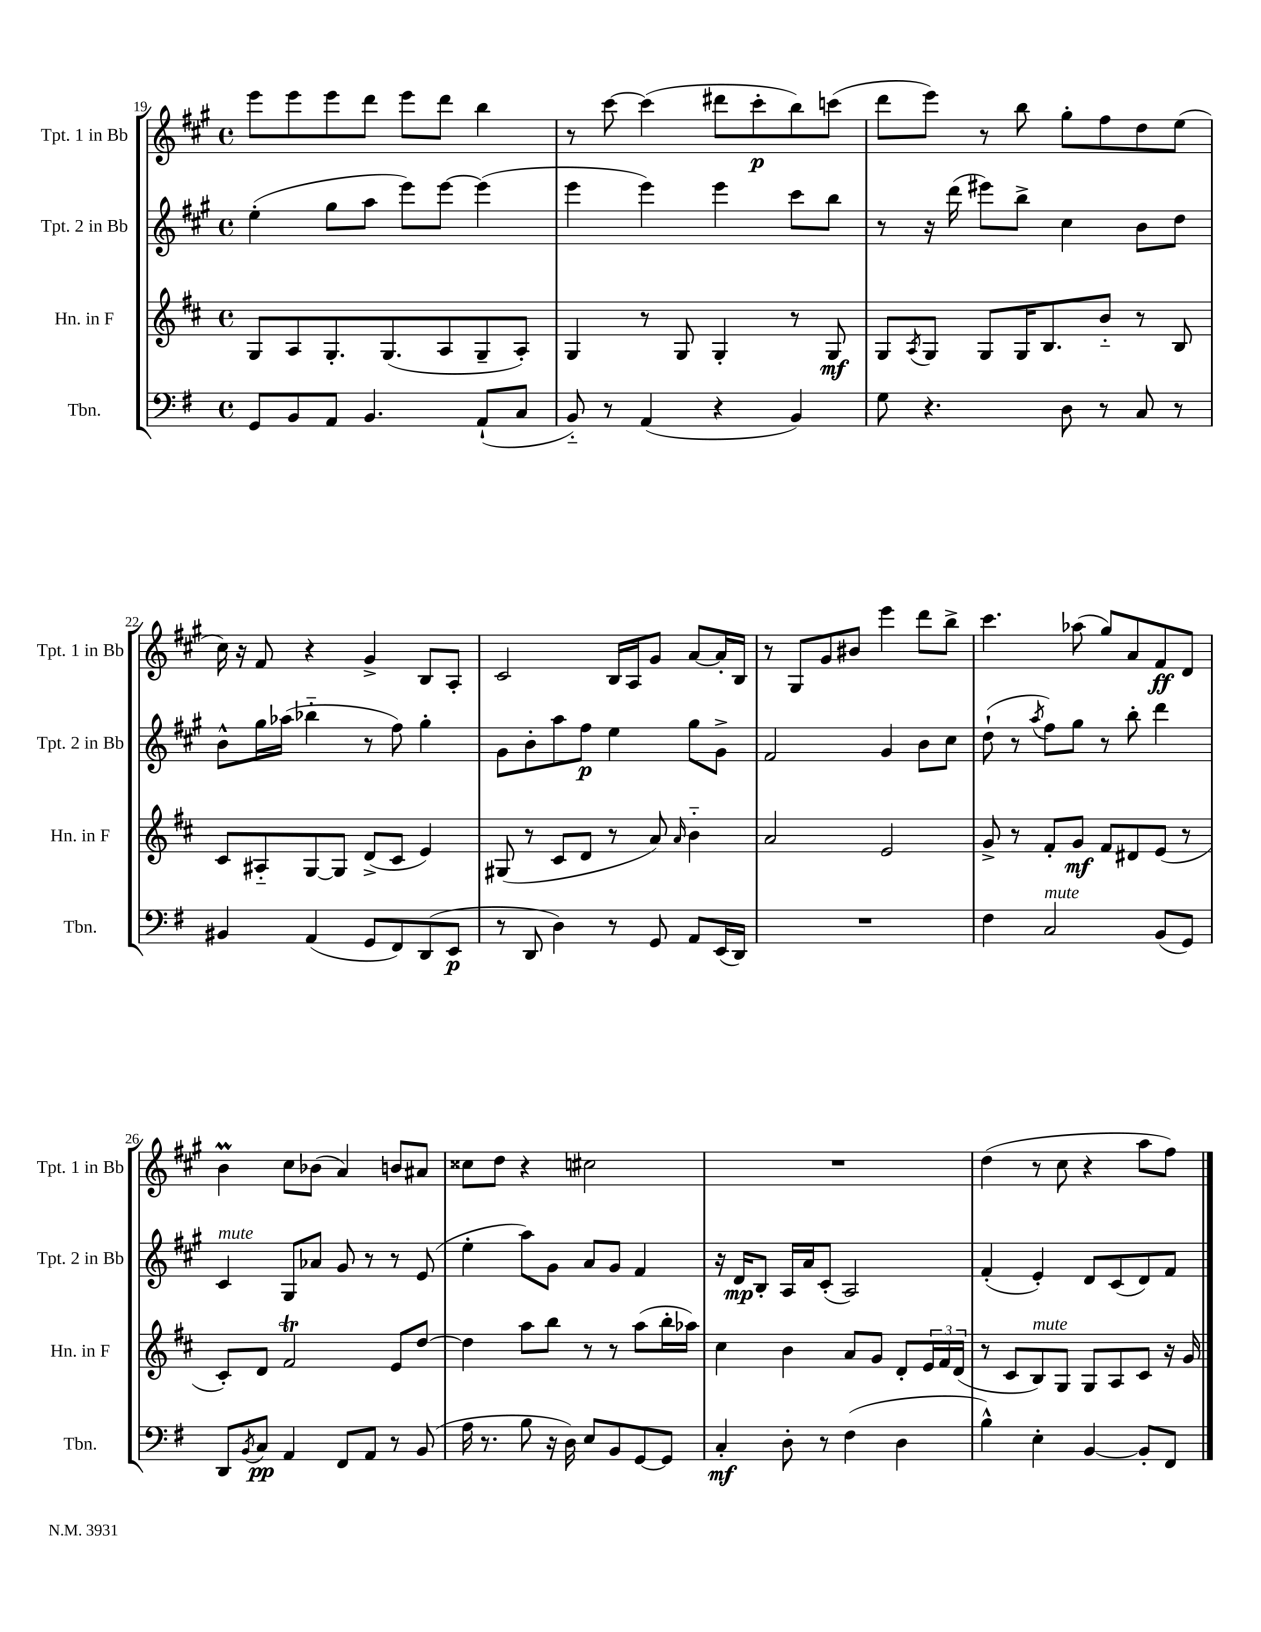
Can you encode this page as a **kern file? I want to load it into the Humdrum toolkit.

**kern	**dynam	**kern	**dynam	**kern	**dynam	**kern	**dynam
*part4	*part4	*part3	*part3	*part2	*part2	*part1	*part1
*staff4	*staff4	*staff3	*staff3	*staff2	*staff2	*staff1	*staff1
*I"Tbn.	*	*I"Hn. in F	*	*I"Tpt. 2 in Bb	*	*I"Tpt. 1 in Bb	*
*I'Tbn.	*	*I'Hn. in F	*	*I'Tpt. 2 in Bb	*	*I'Tpt. 1 in Bb	*
*clefF4	*	*clefG2	*	*clefG2	*	*clefG2	*
*k[f#]	*	*k[f#c#]	*	*k[f#c#g#]	*	*k[f#c#g#]	*
*M4/4	*	*M4/4	*	*M4/4	*	*M4/4	*
*met(c)	*	*met(c)	*	*met(c)	*	*met(c)	*
=19	=19	=19	=19	=19	=19	=19	=19
8GG/L	.	8G/L	.	(4ee'\	.	8eee\L	.
8BB/	.	8A/	.	.	.	8eee\	.
8AA/J	.	8.G'/	.	8gg#\L	.	8eee\	.
4.BB/	.	.	.	8aa\J	.	8ddd\J	.
.	.	(8.G/	.	.	.	.	.
.	.	.	.	8eee\L)	.	8eee\L	.
.	.	8A/	.	[8eee\J	.	8ddd\J	.
(8AA`/L	.	8G~/	.	(4eee\]	.	4bb\	.
8C/J	.	8A'/J)	.	.	.	.	.
=20	=20	=20	=20	=20	=20	=20	=20
8BB/)	.	4G/	.	4eee\	.	8r	.
8r	.	.	.	.	.	[8ccc#\	.
(4AA/	.	8r	.	4eee\)	.	(4ccc#\]	.
.	.	8G/	.	.	.	.	.
4r	.	4G'/	.	4eee\	.	8ddd#X\L	.
.	.	.	.	.	.	8ccc#'\	p
4BB/)	.	8r	.	8ccc#\L	.	8bb\)	.
.	.	8G/	mf	8bb\J	.	(8cccn\J	.
=21	=21	=21	=21	=21	=21	=21	=21
8G\	.	8G/L	.	8r	.	8ddd\L	.
.	.	8qA/	.	.	.	.	.
4.r	.	8G/J	.	16r	.	8eee\J)	.
.	.	.	.	(16ddd\	.	.	.
.	.	8G/L	.	8eee#X\L)	.	8r	.
.	.	16G/K	.	8bb^\J	.	8bb\	.
.	.	8.B/	.	.	.	.	.
8D\	.	.	.	4cc#\	.	8gg#'\L	.
8r	.	8b/J	.	.	.	8ff#\	.
8C/	.	8r	.	8b\L	.	8dd\	.
8r	.	8B/	.	8dd\J	.	(8ee\J	.
!!LO:LB:g=z
=22	=22	=22	=22	=22	=22	=22	=22
4BB#X/	.	8c#/L	.	8b^^\L	.	16cc#\)	.
.	.	.	.	.	.	16r	.
.	.	8A#X/	.	16gg#\L	.	8f#/	.
.	.	.	.	(16aa-X\JJ	.	.	.
(4AA/	.	[8G/	.	4bb-X\	.	4r	.
.	.	8G/J]	.	.	.	.	.
8GG/L	.	(8d^/L	.	8r	.	4g#^/	.
8FF#/)	.	8c#/J	.	8ff#\)	.	.	.
(8DD/	.	4e/)	.	4gg#'\	.	8B/L	.
8EE/J	p	.	.	.	.	8A'/J	.
=23	=23	=23	=23	=23	=23	=23	=23
8r	.	(8G#X/	.	8g#\L	.	2c#/	.
8DD/	.	8r	.	8b'\	.	.	.
4D\)	.	8c#/L	.	8aa\	.	.	.
.	.	8d/J	.	8ff#\J	p	.	.
8r	.	8r	.	4ee\	.	16B/LL	.
.	.	.	.	.	.	16A/J	.
8GG/	.	8a/)	.	.	.	8g#/J	.
.	.	16qqa/	.	.	.	.	.
8AA/L	.	4b\	.	8gg#\L	.	[8a/L	.
(16EE/L	.	.	.	8g#^\J	.	16a'/L]	.
16DD/JJ)	.	.	.	.	.	16B/JJ	.
=24	=24	=24	=24	=24	=24	=24	=24
1r	.	2a/	.	2f#/	.	8r	.
.	.	.	.	.	.	8G#/L	.
.	.	.	.	.	.	8g#/	.
.	.	.	.	.	.	8b#X/J	.
.	.	2e/	.	4g#/	.	4eee\	.
.	.	.	.	8b\L	.	8ddd\L	.
.	.	.	.	8cc#\J	.	8bb^\J	.
=25	=25	=25	=25	=25	=25	=25	=25
4F#\	.	8g^/	.	(8dd`\	.	4.ccc#\	.
.	.	8r	.	8r	.	.	.
.	.	.	.	8qaa/	.	.	.
!LO:TX:a:i:t=mute	!	!	!	!	!	!	!
2C/	.	8f#'/L	.	8ff#\L)	.	.	.
.	.	8g/J	mf	8gg#\J	.	(8aa-X\	.
.	.	8f#/L	.	8r	.	8gg#/L)	.
.	.	8d#X/	.	8bb'\	.	8a/	.
(8BB/L	.	(8e/J	.	4ddd\	.	8f#/	ff
8GG/J)	.	8r	.	.	.	8d/J	.
!!LO:LB:g=z
=26	=26	=26	=26	=26	=26	=26	=26
!	!	!	!	!LO:TX:a:i:t=mute	!	!	!
8DD/L	.	8c#'/L)	.	4c#/	.	4bM\	.
8qBB/	.	.	.	.	.	.	.
8C/J	pp	8d/J	.	.	.	.	.
4AA/	.	2f#t/	.	8G#/L	.	8cc#\L	.
.	.	.	.	8a-X/J	.	(8b-X\J	.
8FF#/L	.	.	.	8g#/	.	4a/)	.
8AA/J	.	.	.	8r	.	.	.
8r	.	8e/L	.	8r	.	8bn/L	.
(8BB/	.	[8dd/J	.	(8e/	.	8a#X/J	.
=27	=27	=27	=27	=27	=27	=27	=27
16A\	.	4dd\]	.	4ee'\	.	8cc##X\L	.
8.r	.	.	.	.	.	.	.
.	.	.	.	.	.	8dd\J	.
8B\	.	8aa\L	.	8aa\L)	.	4r	.
16r	.	8bb\J	.	8g#\J	.	.	.
16D\)	.	.	.	.	.	.	.
8E/L	.	8r	.	8a/L	.	2cc#X\	.
8BB/	.	8r	.	8g#/J	.	.	.
[8GG/	.	(8aa\L	.	4f#/	.	.	.
8GG/J]	.	16bb'\L	.	.	.	.	.
.	.	16aa-X\JJ)	.	.	.	.	.
=28	=28	=28	=28	=28	=28	=28	=28
4C'/	mf	4cc#\	.	16r	.	1r	.
.	.	.	.	16d/KL	mp	.	.
.	.	.	.	8B'/J	.	.	.
8D'\	.	4b\	.	16A/LL	.	.	.
.	.	.	.	16a/J	.	.	.
8r	.	.	.	(8c#'/J	.	.	.
(4F#\	.	8a/L	.	2A/)	.	.	.
.	.	8g/J	.	.	.	.	.
4D\	.	8d'/L	.	.	.	.	.
.	.	24e/L	.	.	.	.	.
.	.	24f#/	.	.	.	.	.
.	.	(24d/JJ	.	.	.	.	.
=29	=29	=29	=29	=29	=29	=29	=29
4B^^\)	.	8r	.	(4f#'/	.	(4dd\	.
.	.	8c#/L	.	.	.	.	.
!	!	!LO:TX:a:i:t=mute	!	!	!	!	!
4E'\	.	8B/)	.	4e'/)	.	8r	.
.	.	8G/J	.	.	.	8cc#\	.
[4BB/	.	8G/L	.	8d/L	.	4r	.
.	.	8A/	.	(8c#/	.	.	.
8BB'/L]	.	8c#/J	.	8d/)	.	8aa\L	.
8FF#/J	.	16r	.	8f#/J	.	8ff#\J)	.
.	.	16g/	.	.	.	.	.
==	==	==	==	==	==	==	==
*-	*-	*-	*-	*-	*-	*-	*-
